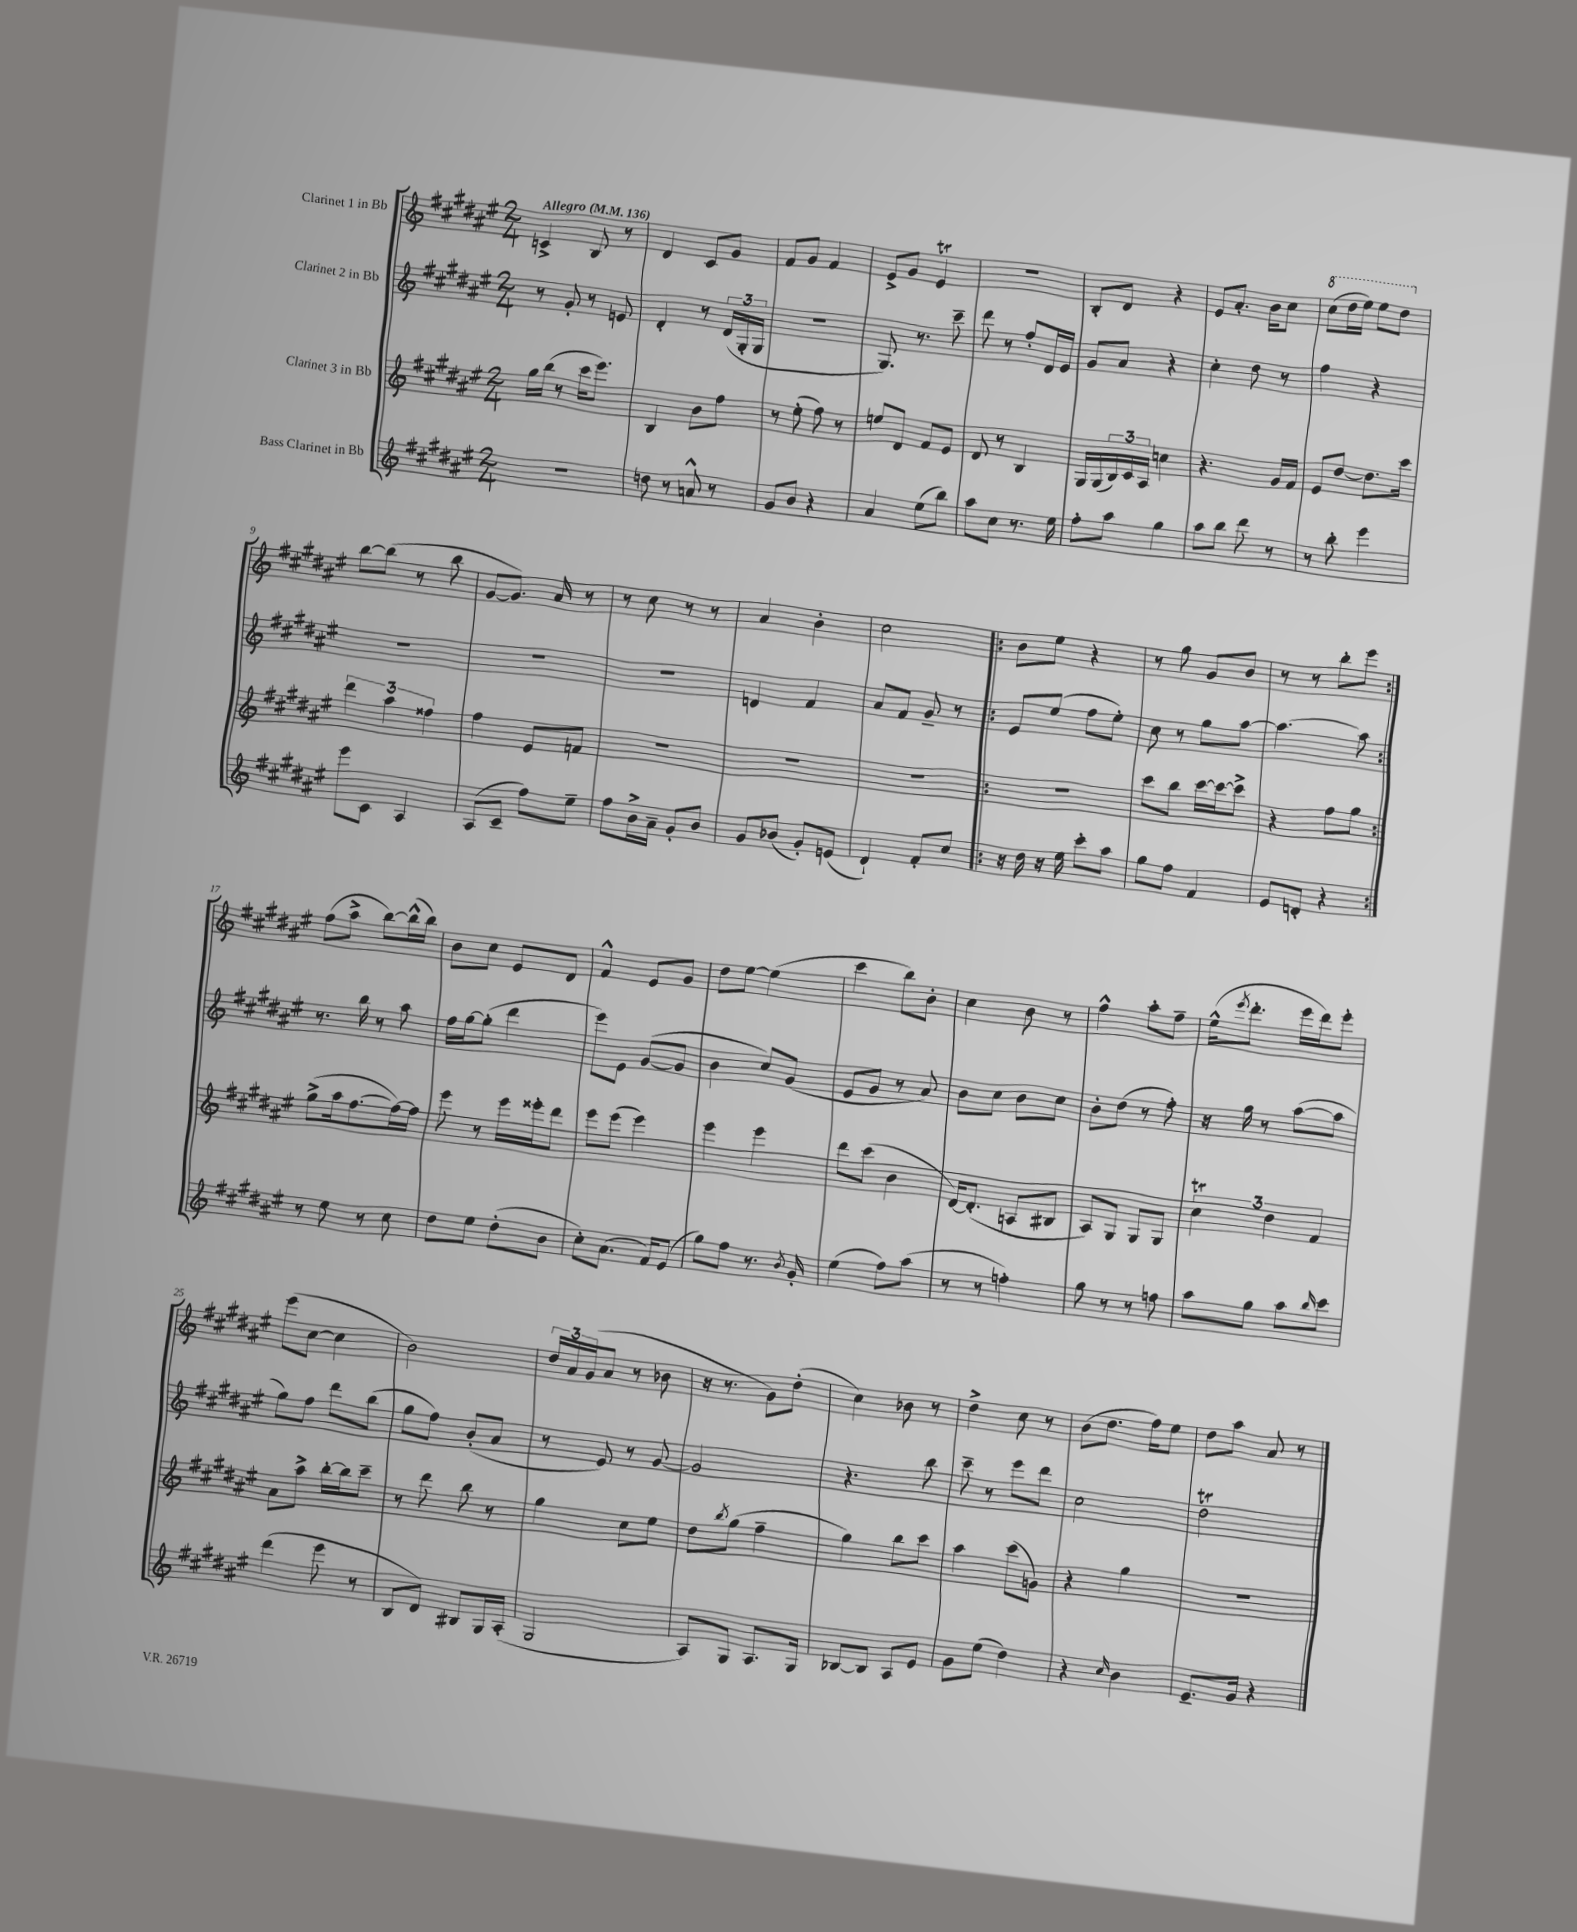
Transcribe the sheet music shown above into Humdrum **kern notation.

**kern	**kern	**kern	**kern
*staff4	*staff3	*staff2	*staff1
*clefG2	*clefG2	*clefG2	*clefG2
*k[f#c#g#d#a#e#]	*k[f#c#g#d#a#e#]	*k[f#c#g#d#a#e#]	*k[f#c#g#d#a#e#]
*M2/4	*M2/4	*M2/4	*M2/4
*MM136	*MM136	*MM136	*MM136
2r	16gg#	8r	4c^
.	(16bb	.	.
.	8r	8g#'	.
.	16ccc#	8r	8B
.	8.eee#)	.	.
.	.	8e	8r
=	=	=	=
8dd	4B	4d#'	4d#
8r	.	.	.
8a^^	8b	8r	8c#
8r	8ff#	(24d#	8g#
.	.	24G#'	.
.	.	24G#	.
=	=	=	=
8g#	8r	2r	8f#
8b	(8ee#'	.	8g#
4r	8ff#)	.	4f#
.	8r	.	.
=	=	=	=
4a#	8ee	8.G#)	8e#^
.	8d#	.	8g#
.	.	8.r	.
(8ee#	8f#	.	4e#
8bb)	8e#	8ccc#~	.
=	=	=	=
8aa#	8d#	8ddd#	2r
8cc#	8r	8r	.
8.r	4B	8ff#'	.
.	.	16d#	.
16ee#	.	16e#	.
=	=	=	=
8ff#'	16G#	8g#	8B'
.	(16G#	.	.
8aa#	24B)	8a#	8d#
.	24c#	.	.
.	24A#	.	.
4gg#	4cc	4r	4r
=	=	=	=
8aa#	4.r	4cc#'	8e#
8bb	.	.	8.a#'
8ddd#	.	8dd#	.
.	.	.	16b
8r	16g#	8r	8cc#
.	16f#	.	.
=	=	=	=
8r	8e#	4ff#	(8ccc#
8bb'	[8dd#	.	16ddd#
.	.	.	16eee#)
4eee#	8.dd#]	4r	8eee#
.	.	.	8ddd#
.	16ccc#	.	.
=	=	=	=
8eee#	6ddd#	2r	[8bb
8c#	.	.	(8bb]
.	6aa#	.	.
4A#	.	.	8r
.	6ff##	.	.
.	.	.	8bb
=	=	=	=
(8A#	4ff#	2r	[8g#
8c#~	.	.	8.g#])
8ff#)	8e#	.	.
.	.	.	16a#
8ee#~	8f	.	8r
=	=	=	=
8ff#	2r	2r	8r
16b^	.	.	8cc#
16a#~	.	.	.
8g#'	.	.	8r
8b	.	.	8r
=	=	=	=
8g#	2r	4d	4a#
(8b-	.	.	.
8g#')	.	4f#	4b'
(8e	.	.	.
=	=	=	=
4d#`)	2r	8a#	2cc#
.	.	8f#	.
8f#'	.	8g#~	.
8cc#	.	8r	.
=!|:	=!|:	=!|:	=!|:
16r	2r	8e#	8b
16dd#	.	.	.
16r	.	(8ee#	8ee#
16ee#	.	.	.
8ccc#'	.	8ff#	4r
8aa#	.	8ee#')	.
=	=	=	=
8gg#	8ccc#	8cc#	8r
8ff#	8bb	8r	8gg#
4f#	[16ccc#	8gg#	8g#
.	16ccc#_	.	.
.	8ccc#^]	[8aa#	8b
=	=	=	=
8e#	4r	4.aa#_	8r
8d'	.	.	8r
4r	8ff#	.	8bb'
.	8gg#	8aa#]	8eee#
=:|!	=:|!	=:|!	=:|!
8r	(8gg#^	8.r	(8ff#
8ee#	16aa#	.	8aa#^
.	[8.ff#	16bb	.
8r	.	8r	[8bb)
8cc#	16ff#_)	8aa#	(16bb^^]
.	16ff#]	.	16bb)
=	=	=	=
8dd#	8eee#	16ff#	8b
.	.	[16gg#	.
8ee#	8r	(8gg#']	8cc#
(8dd#'	16eee#	4ddd#	8e#
.	16eee##'	.	.
8b	8ddd#	.	8d#
=	=	=	=
8cc#')	8eee#	8eee#)	4f#^^
(8.a#	(8eee#	8e#	.
.	4eee#)	([8g#	8e#
16f#)	.	.	.
(8e#	.	8g#]	8g#
=	=	=	=
8gg#)	4eee#	4b	8dd#
8ff#	.	.	[8ee#
8.r	4eee#	8cc#)	(4ee#]
.	.	(8g#	.
8qb	.	.	.
16g#'	.	.	.
=	=	=	=
(4ee#	8ddd#	8e#	4ccc#
.	(8ccc#	8g#	.
8ff#)	4b	8r	8bb)
(8aa#	.	8a#)	8b'
=	=	=	=
8r	[16d#)	8b	4cc#
.	(8.d#']	.	.
8r	.	8cc#	.
4ff')	8A	8b	8b
.	8B#	8cc#	8r
=	=	=	=
8gg#	8A#)	8b'	4ff#^^
8r	8G#	(8dd#	.
8r	8G#	8r	8aa#'
8ff	8G#	8ff#')	8ff#~
=	=	=	=
8aa#	6cc#	16r	(16ee#^^
.	.	.	8qeee#
.	.	16gg#	8.ddd#'
8gg#	.	8r	.
.	6dd#	.	.
8aa#	.	([8aa#	16eee#
.	.	.	16ddd#)
.	6f#	.	.
16qqbb	.	.	.
8ccc#	.	8aa#]	8eee#'
=	=	=	=
(4ddd#	8a#	8gg#)	(8eee#
.	8aa#^	8ff#	[8cc#
8eee#	[16bb'	8ddd#	4cc#]
.	16bb]	.	.
8r	8ccc#~	(8bb	.
=	=	=	=
8B	8r	8gg#	2b)
8d#)	8ddd#	8ff#)	.
8B#	8bb	(8b'	.
16G#	8r	8a#	.
(16A#'	.	.	.
=	=	=	=
2G#	4gg#	8r	24dd#
.	.	.	24a#
.	.	.	(24g#
.	.	8e#)	8a#
.	8cc#	8r	8r
.	8ee#	[8g#	8b-
=	=	=	=
8A#)	8dd#	2g#]	16r
.	.	.	8.r
.	8qbb	.	.
8G#	(8gg#	.	.
8.A#	4ff#~	.	8g#)
.	.	.	(8dd#'
16G#	.	.	.
=	=	=	=
[8B-	4gg#)	4.r	4cc#)
8B-]	.	.	.
8A#	8bb	.	8b-
8e#	8ccc#	8bb	8r
=	=	=	=
8g#	4aa#	8ccc#~	4dd#^
(8ee#	.	8r	.
4dd#)	(8ccc#	8eee#	8cc#
.	8g)	8ddd#	8r
=	=	=	=
4r	4r	2cc#	(8b
.	.	.	8.dd#
16qqcc#	.	.	.
4b	4gg#	.	.
.	.	.	16ff#)
.	.	.	8ee#
=	=	=	=
8.e#~	2r	2dd#	8dd#
.	.	.	8aa#
16g#	.	.	.
4r	.	.	8a#
.	.	.	8r
==	==	==	==
*-	*-	*-	*-
